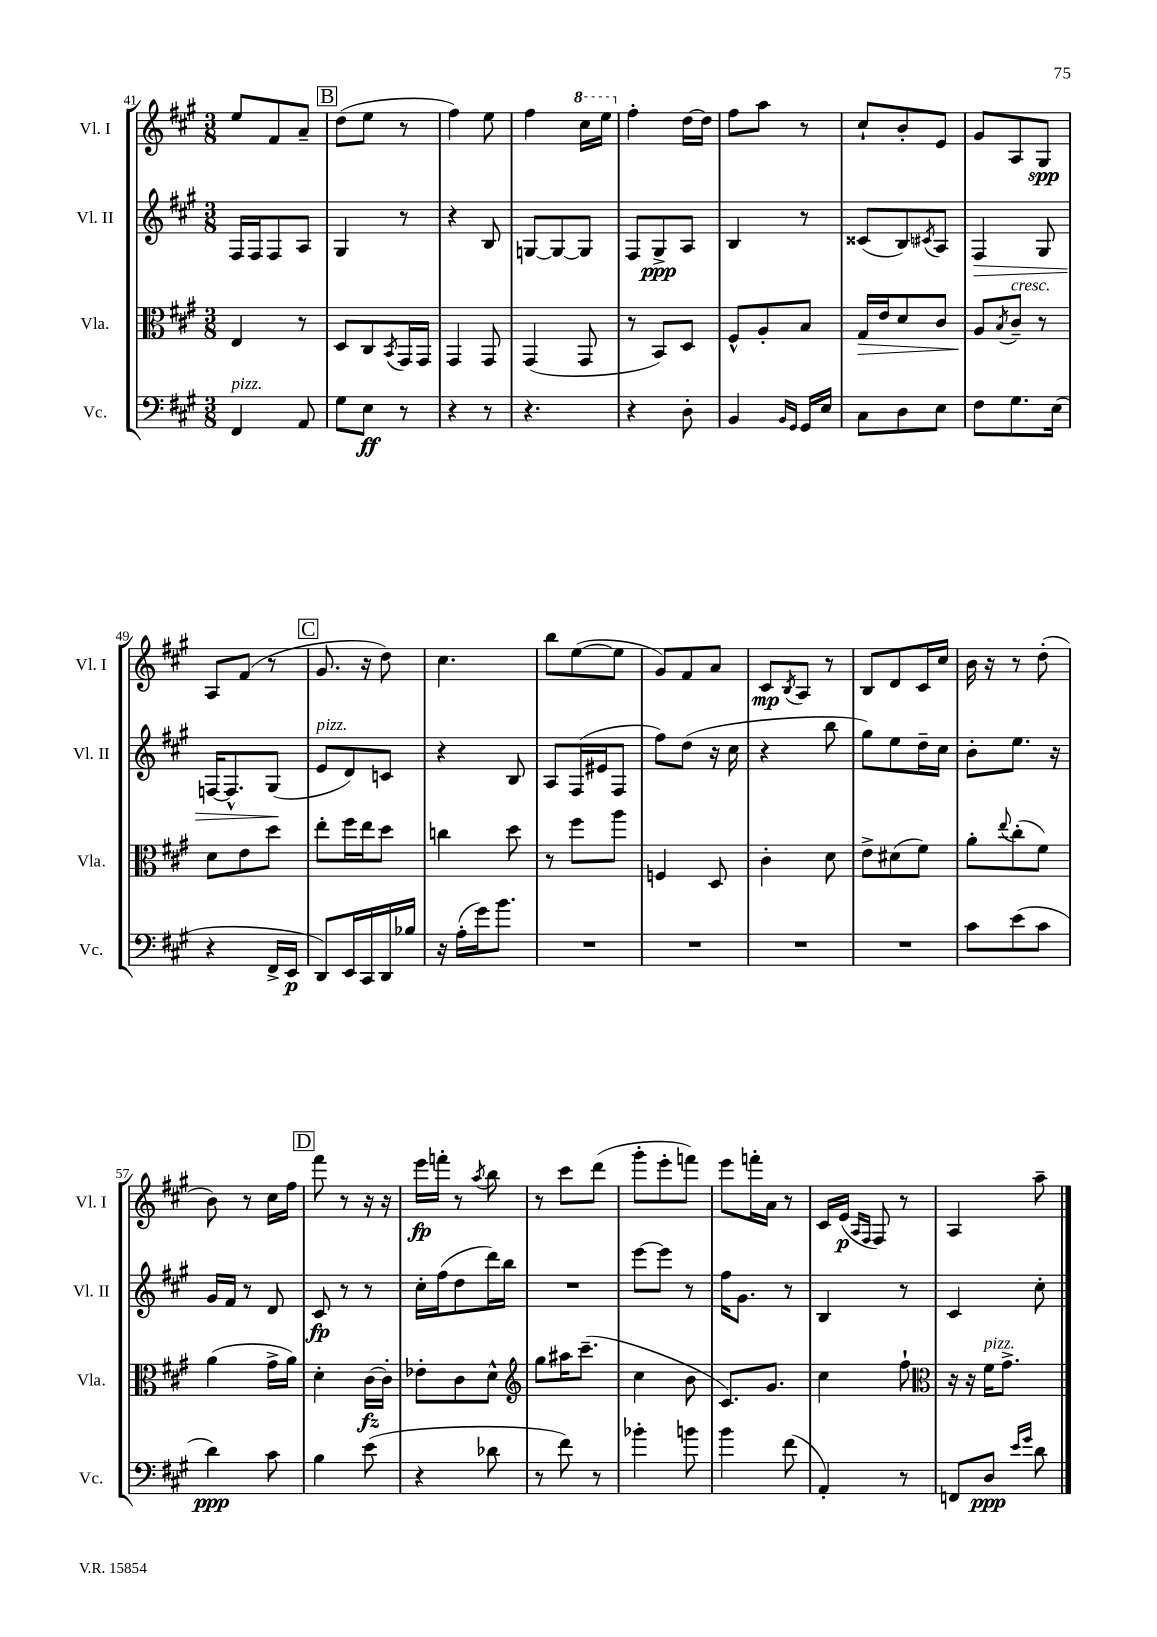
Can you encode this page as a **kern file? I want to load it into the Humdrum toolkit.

**kern	**dynam	**kern	**dynam	**kern	**dynam	**kern	**dynam
*part4	*part4	*part3	*part3	*part2	*part2	*part1	*part1
*staff4	*staff4	*staff3	*staff3	*staff2	*staff2	*staff1	*staff1
*I"Vc.	*	*I"Vla.	*	*I"Vl. II	*	*I"Vl. I	*
*I'Vc.	*	*I'Vla.	*	*I'Vl. II	*	*I'Vl. I	*
*clefF4	*	*clefC3	*	*clefG2	*	*clefG2	*
*k[f#c#g#]	*	*k[f#c#g#]	*	*k[f#c#g#]	*	*k[f#c#g#]	*
*M3/8	*	*M3/8	*	*M3/8	*	*M3/8	*
=41	=41	=41	=41	=41	=41	=41	=41
!LO:TX:a:i:t=pizz.	!	!	!	!	!	!	!
4FF#/	.	4E/	.	16F#/LL	.	8ee/L	.
.	.	.	.	16F#/J	.	.	.
.	.	.	.	8F#/	.	8f#/	.
8AA/	.	8r	.	8A/J	.	8a~/J	.
!!LO:REH:place=s1:t=B
=42	=42	=42	=42	=42	=42	=42	=42
8G#\L	.	8D/L	.	4G#/	.	(8dd\L	.
8E\J	ff	8C#/	.	.	.	8ee\J	.
.	.	8qBB/	.	.	.	.	.
8r	.	16GG#/L	.	8r	.	8r	.
.	.	16GG#/JJ	.	.	.	.	.
=43	=43	=43	=43	=43	=43	=43	=43
4r	.	4GG#/	.	4r	.	4ff#\)	.
8r	.	8GG#/	.	8B/	.	8ee\	.
=44	=44	=44	=44	=44	=44	=44	=44
4.r	.	(4GG#/	.	[8Gn/L	.	4ff#\	.
.	.	.	.	8G/_	.	.	.
*	*	*	*	*	*	*8va	*
.	.	8GG#/	.	8G/J]	.	16ccc#\LL	.
.	.	.	.	.	.	16eee\JJ	.
=45	=45	=45	=45	=45	=45	=45	=45
*	*	*	*	*	*	*X8va	*
4r	.	8r	.	8F#/L	.	4ff#'\	.
.	.	8BB/L)	.	8G#^/	ppp	.	.
8D'\	.	8D/J	.	8A/J	.	[16dd\LL	.
.	.	.	.	.	.	16dd\JJ]	.
=46	=46	=46	=46	=46	=46	=46	=46
4BB/	.	8F#^^/L	.	4B/	.	8ff#\L	.
.	.	8A'/	.	.	.	8aa\J	.
16qqBB/LL	.	.	.	.	.	.	.
16qqGG#/JJ	.	.	.	.	.	.	.
16GG#/LL	.	8B/J	.	8r	.	8r	.
16E/JJ	.	.	.	.	.	.	.
=47	=47	=47	=47	=47	=47	=47	=47
!	!	!	!LO:HP:b	!	!	!	!
8C#\L	.	16G#/LL	>	(8c##X/L	.	8cc#`/L	.
.	.	16e/J	.	.	.	.	.
8D\	.	8d/	.	8B/)	.	8b'/	.
.	.	.	.	8qc#X/	.	.	.
8E\J	.	8c#/J	.	8A/J	.	8e/J	.
=48	=48	=48	=48	=48	=48	=48	=48
!	!	!	!	!	!LO:HP:b	!	!
8F#\L	.	8A/L	.	4F#/	>	8g#/L	.
.	.	8qB/	.	.	.	.	.
!	!	!LO:TX:a:i:t=cresc.	!	!	!	!	!
8.G#\	.	8c#~/J	]	.	.	8A/	.
.	.	8r	.	8G#/	.	8G#/J	spp
(16E\Jk	.	.	.	.	.	.	.
!!LO:LB:g=z
=49	=49	=49	=49	=49	=49	=49	=49
4r	.	8d\L	.	[16Fn/KL	.	8A/L	.
.	.	.	.	8.F^^/]	.	.	.
.	.	8e\	.	.	.	(8f#/J	.
16FF#^/LL	.	8dd\J	.	(8G#/J	.	8r	.
16EE/JJ	p	.	.	.	.	.	.
.	.	.	.	.	]	.	.
!!LO:REH:place=s1:t=C
=50	=50	=50	=50	=50	=50	=50	=50
!	!	!	!	!LO:TX:a:i:t=pizz.	!	!	!
8DD/L)	.	8ee'\L	.	8e/L	.	8.g#/	.
16EE/L	.	16ff#\L	.	8d/)	.	.	.
16CC#/	.	16ee\J	.	.	.	16r	.
16DD/	.	8dd\J	.	8cn/J	.	8dd\)	.
16B-X/JJ	.	.	.	.	.	.	.
=51	=51	=51	=51	=51	=51	=51	=51
16r	.	4ccn\	.	4r	.	4.cc#\	.
(16A'\LL	.	.	.	.	.	.	.
16g#\J)	.	.	.	.	.	.	.
8.b\J	.	.	.	.	.	.	.
.	.	8dd\	.	8B/	.	.	.
=52	=52	=52	=52	=52	=52	=52	=52
4.r	.	8r	.	8A/L	.	8bb\L	.
.	.	8ff#\L	.	(16F#/L	.	([8ee\	.
.	.	.	.	16e#X/J	.	.	.
.	.	8aa\J	.	8F#/J	.	8ee\J]	.
=53	=53	=53	=53	=53	=53	=53	=53
4.r	.	4Fn/	.	8ff#\L)	.	8g#/L)	.
.	.	.	.	(8dd\J	.	8f#/	.
.	.	8D/	.	16r	.	8a/J	.
.	.	.	.	16cc#\	.	.	.
=54	=54	=54	=54	=54	=54	=54	=54
4.r	.	4c#'\	.	4r	.	8c#/L	mp
.	.	.	.	.	.	8qB/	.
.	.	.	.	.	.	8A/J	.
.	.	8d\	.	8bb\	.	8r	.
=55	=55	=55	=55	=55	=55	=55	=55
4.r	.	8e^\L	.	8gg#\L)	.	8B/L	.
.	.	(8d#X\	.	8ee\	.	8d/	.
.	.	8f#\J)	.	16dd~\L	.	16c#/L	.
.	.	.	.	16cc#\JJ	.	16cc#/JJ	.
=56	=56	=56	=56	=56	=56	=56	=56
8c#\L	.	8a'\L	.	8b'\L	.	16b\	.
.	.	.	.	.	.	16r	.
.	.	8qqee/	.	.	.	.	.
(8e\	.	(8cc#'\	.	8.ee\J	.	8r	.
8c#\J	.	8f#\J)	.	.	.	(8dd'\	.
.	.	.	.	16r	.	.	.
!!LO:LB:g=z
=57	=57	=57	=57	=57	=57	=57	=57
4d\)	ppp	(4a\	.	16g#/LL	.	8b\)	.
.	.	.	.	16f#/JJ	.	.	.
.	.	.	.	8r	.	8r	.
8c#\	.	16g#^\LL	.	8d/	.	16cc#\LL	.
.	.	16a\JJ)	.	.	.	16ff#\JJ	.
!!LO:REH:place=s1:t=D
=58	=58	=58	=58	=58	=58	=58	=58
4B\	.	4d'\	.	8c#/	fp	8fff#\	.
.	.	.	.	8r	.	8r	.
(8e\	.	[16c#\LL	fz	8r	.	16r	.
.	.	16c#'\JJ]	.	.	.	16r	.
=59	=59	=59	=59	=59	=59	=59	=59
4r	.	8e-X'\L	.	16cc#'\LL	.	16eee\LL	fp
.	.	.	.	(16ff#\J	.	16fffn'\JJ	.
.	.	8c#\	.	8dd\	.	8r	.
.	.	.	.	.	.	8qaa/	.
8d-X\	.	8d^^\J	.	16ddd\L)	.	8bb\	.
.	.	.	.	16bb\JJ	.	.	.
=60	=60	=60	=60	=60	=60	=60	=60
*	*	*clefG2	*	*	*	*	*
8r	.	8gg#\L	.	4.r	.	8r	.
8f#\)	.	16aa#X\K	.	.	.	8ccc#\L	.
.	.	(8.ccc#~\J	.	.	.	.	.
8r	.	.	.	.	.	(8ddd\J	.
=61	=61	=61	=61	=61	=61	=61	=61
4b-X'\	.	4cc#\	.	[8eee\L	.	8ggg#'\L	.
.	.	.	.	8eee\J]	.	8eee'\	.
8bn\	.	8b\	.	8r	.	8fffn\J)	.
=62	=62	=62	=62	=62	=62	=62	=62
4b\	.	8.c#/L)	.	16ff#\KL	.	8eee\L	.
.	.	.	.	8.g#\J	.	.	.
.	.	.	.	.	.	16fffn'\L	.
.	.	8.g#/J	.	.	.	16a\JJ	.
(8f#\	.	.	.	8r	.	8r	.
=63	=63	=63	=63	=63	=63	=63	=63
4AA'/)	.	4cc#\	.	4B/	.	16c#/LL	.
.	.	.	.	.	.	(16e/JJ	p
.	.	.	.	.	.	16qqA/LL	.
.	.	.	.	.	.	16qqF#/JJ	.
.	.	.	.	.	.	8F#/)	.
8r	.	8ff#`\	.	8r	.	8r	.
=64	=64	=64	=64	=64	=64	=64	=64
*	*	*clefC3	*	*	*	*	*
8FFn/L	.	16r	.	4c#/	.	4A/	.
.	.	16r	.	.	.	.	.
!	!	!LO:TX:a:i:t=pizz.	!	!	!	!	!
8D/J	ppp	16f#\KL	.	.	.	.	.
.	.	8.g#^\J	.	.	.	.	.
16qqe/LL	.	.	.	.	.	.	.
16qqg#/JJ	.	.	.	.	.	.	.
8d\	.	.	.	8cc#'\	.	8aa~\	.
==	==	==	==	==	==	==	==
*-	*-	*-	*-	*-	*-	*-	*-
